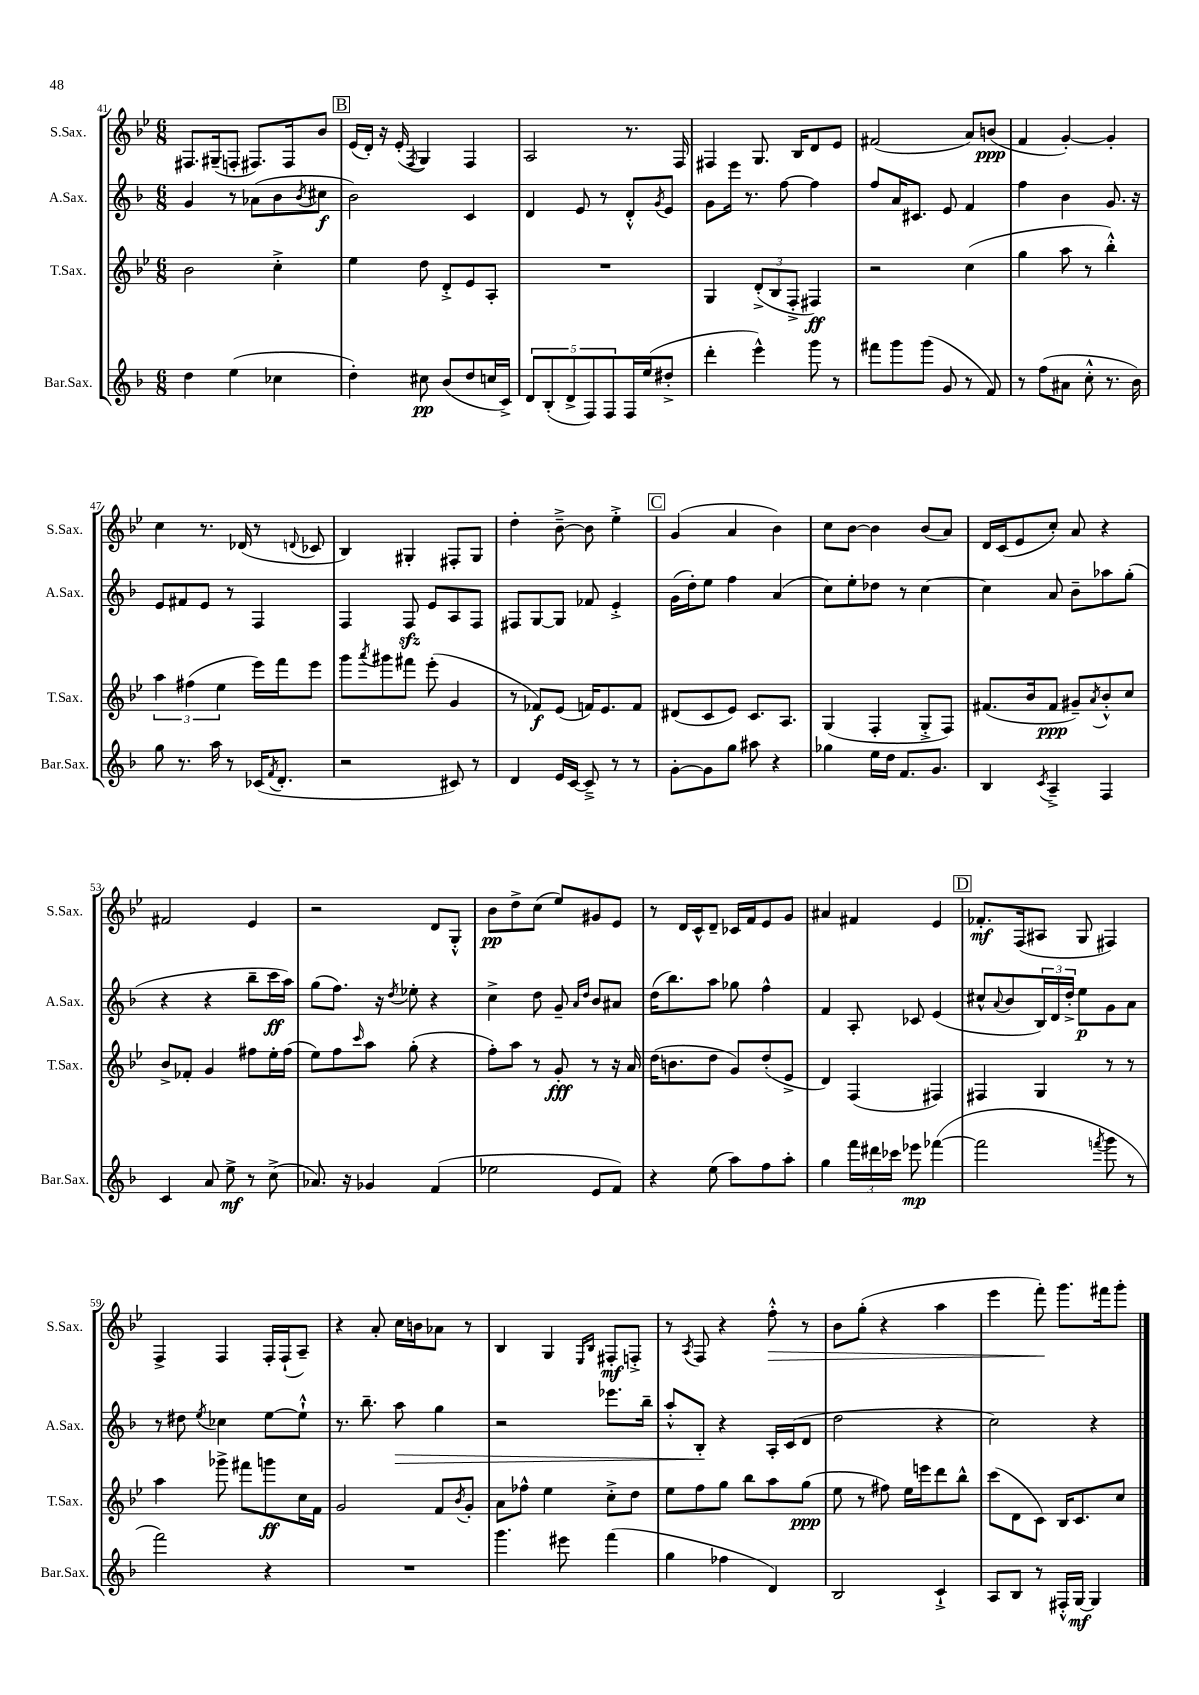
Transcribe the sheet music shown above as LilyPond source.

<<
\new StaffGroup <<
\new Staff = "s0" \with { instrumentName = "S.Sax." shortInstrumentName = "S.Sax." } {
    \clef treble \key bes \major \numericTimeSignature \time 6/8
    fis8. gis16--( f8-. fis8.) fis16 bes'8 |
    \mark \markup { \box "B" } ees'16( d'16-.) r16 ees'16-.( \acciaccatura { f8 } g4) f4 |
    a2 r8. f16 |
    fis4 g8. bes16 d'8 ees'8 |
    fis'2( a'8) b'8\ppp( |
    f'4 g'4~-.) g'4-. |
    c''4 r8. des'16( r8 \appoggiatura { d'8 } ces'8 |
    bes4) gis4-. fis8-. gis8 |
    d''4-. bes'8~---> bes'8 ees''4-.-> |
    \mark \markup { \box "C" } g'4( a'4 bes'4) |
    c''8 bes'8~ bes'4 bes'8( a'8) |
    d'16 c'16( ees'8 c''8-.) a'8 r4 |
    fis'2 ees'4 |
    r2 d'8 g8-.-^ |
    bes'8\pp d''8-> c''8( ees''8) gis'8 ees'8 |
    r8 d'16 c'16-^ d'8-- ces'16 f'16 ees'8 g'8 |
    ais'4 fis'4 ees'4 |
    \mark \markup { \box "D" } fes'8.-.\mf f16( ais8 g8 fis4) |
    f4-> f4 f16-. f16-!( a8--) |
    r4 a'8-. c''16 b'16 aes'8 r8 |
    bes4 g4 \grace { ees16 bes16 } fis8-.\mf f8-.-> |
    r8 \acciaccatura { a8 } f8 r4 f''8-.-^\> r8 |
    bes'8 g''8-.( r4 a''4 |
    ees'''4 f'''8-.\!) g'''8. fis'''16 g'''8-. \bar "|." |
}
\new Staff = "s1" \with { instrumentName = "A.Sax." shortInstrumentName = "A.Sax." } {
    \clef treble \key f \major \numericTimeSignature \time 6/8
    g'4 r8 aes'8( bes'8 \acciaccatura { bes'8 } cis''8\f |
    \mark \markup { \box "B" } bes'2) c'4 |
    d'4 e'8 r8 d'8-.-^ \acciaccatura { g'8 } e'8 |
    g'8 e'''16 r8. f''8~ f''4 |
    f''8 a'16 cis'8. e'8 f'4 |
    f''4 bes'4 g'8. r16 |
    e'8 fis'8 e'8 r8 f4 |
    f4 f8\sfz e'8 a8 f8 |
    fis8 g8~ g8 fes'8 e'4-.-> |
    \mark \markup { \box "C" } g'16( d''16-.) e''8 f''4 a'4( |
    c''8) e''8-. des''8 r8 c''4~ |
    c''4 a'8 bes'8-- aes''8 g''8-.( |
    r4 r4 bes''8-- c'''16\ff a''16) |
    g''8( f''8.) r16 \acciaccatura { d''8 } ees''8-. r4 |
    c''4-> d''8 g'8-- \grace { a'16 d''16 } bes'8 ais'8 |
    d''16( bes''8.) a''8 ges''8 f''4-^ |
    f'4 a8-. ces'8 e'4( |
    \mark \markup { \box "D" } cis''8-^ \appoggiatura { a'8 } bes'8 \tuplet 3/2 { bes16) d'16 d''16-.-> } e''8\p g'8 a'8 |
    r8 dis''8 \acciaccatura { e''8 } ces''4 e''8~ e''8-!-^ |
    r8. bes''8.-- a''8\> g''4 |
    r2 ees'''8. bes''16-- |
    a''8-.-^ bes8-.\! r4 a16-. c'16( d'8 |
    d''2 r4 |
    c''2) r4 \bar "|." |
}
\new Staff = "s2" \with { instrumentName = "T.Sax." shortInstrumentName = "T.Sax." } {
    \clef treble \key bes \major \numericTimeSignature \time 6/8
    bes'2 c''4-.-> |
    \mark \markup { \box "B" } ees''4 d''8 d'8-.-> ees'8 a8-. |
    R2. |
    g4 \tuplet 3/2 { d'8-.->( bes8 f8-.-> } fis4\ff) |
    r2 c''4( |
    g''4 a''8 r8 bes''4-.-^) |
    \tuplet 3/2 { a''4 fis''4( ees''4 } ees'''16) f'''16 ees'''8 |
    g'''8 \acciaccatura { a'''8 } gis'''8 fis'''8 ees'''8-.( g'4 |
    r8 fes'8\f) ees'8( f'16) ees'8. f'8 |
    \mark \markup { \box "C" } dis'8( c'8 ees'8) c'8. a8. |
    g4( f4-. g8-.-> f8) |
    fis'8.( bes'16 fis'8\ppp gis'8--) \acciaccatura { a'8 } bes'8-.-^ c''8 |
    bes'8-> fes'8-. g'4 fis''8 ees''16-. fis''16( |
    ees''8) f''8 \grace { c'''16 } a''8 g''8-.( r4 |
    f''8-.) a''8 r8 g'8-.\fff r8 r16 a'16 |
    d''16( b'8. d''8 g'8) d''8-.( ees'8-> |
    d'4) f4( fis4) |
    \mark \markup { \box "D" } fis4 g4 r8 r8 |
    a''4 ges'''8-> fis'''8 g'''8\ff c''16 f'16 |
    g'2 f'8 \acciaccatura { bes'8 } g'8-. |
    a'8 fes''8-^ ees''4 c''8-.-> d''8 |
    ees''8 f''8 g''8 bes''8 a''8 g''8\ppp( |
    ees''8 r8 fis''8) ees''16 e'''16 d'''8 bes''8-^ |
    c'''8( d'8 c'8) bes16 c'8. c''8 \bar "|." |
}
\new Staff = "s3" \with { instrumentName = "Bar.Sax." shortInstrumentName = "Bar.Sax." } {
    \clef treble \key f \major \numericTimeSignature \time 6/8
    d''4 e''4( ces''4 |
    \mark \markup { \box "B" } d''4-.) cis''8\pp bes'8( d''8 c''16 c'16->) |
    \tuplet 5/4 { d'8 bes8-.( d'8-> f8) f8 } f16 e''16( dis''8-.-> |
    d'''4-. e'''4-^) g'''8 r8 |
    fis'''8 g'''8 g'''8( g'8 r8 f'8) |
    r8 f''8( ais'8 c''8-.-^ r8. bes'16) |
    g''8 r8. a''16 r8 ces'16( \acciaccatura { f'8 } d'8.-. |
    r2 cis'8) r8 |
    d'4 e'16 c'16~ c'8---> r8 r8 |
    \mark \markup { \box "C" } g'8~-. g'8 g''8 ais''8 r4 |
    ges''4 e''16 d''16 f'8. g'8. |
    bes4 \acciaccatura { c'8 } a4---> f4 |
    c'4 a'8 e''8->\mf r8 c''8->( |
    aes'8.) r16 ges'4 f'4( |
    ees''2 e'8 f'8) |
    r4 e''8( a''8) f''8 a''8-. |
    g''4 \tuplet 3/2 { f'''16 dis'''16 ces'''16 } ees'''8\mp fes'''4~( |
    \mark \markup { \box "D" } fes'''2 \acciaccatura { f'''8 } g'''8 r8 |
    f'''2) r4 |
    R2. |
    g'''4. eis'''8 f'''4( |
    g''4 fes''4 d'4) |
    bes2 c'4-!-> |
    a8 bes8 r8 fis16-.-^ g16~\mf g4 \bar "|." |
}
>>
>>
\layout { \context { \Score currentBarNumber = #41 } }
